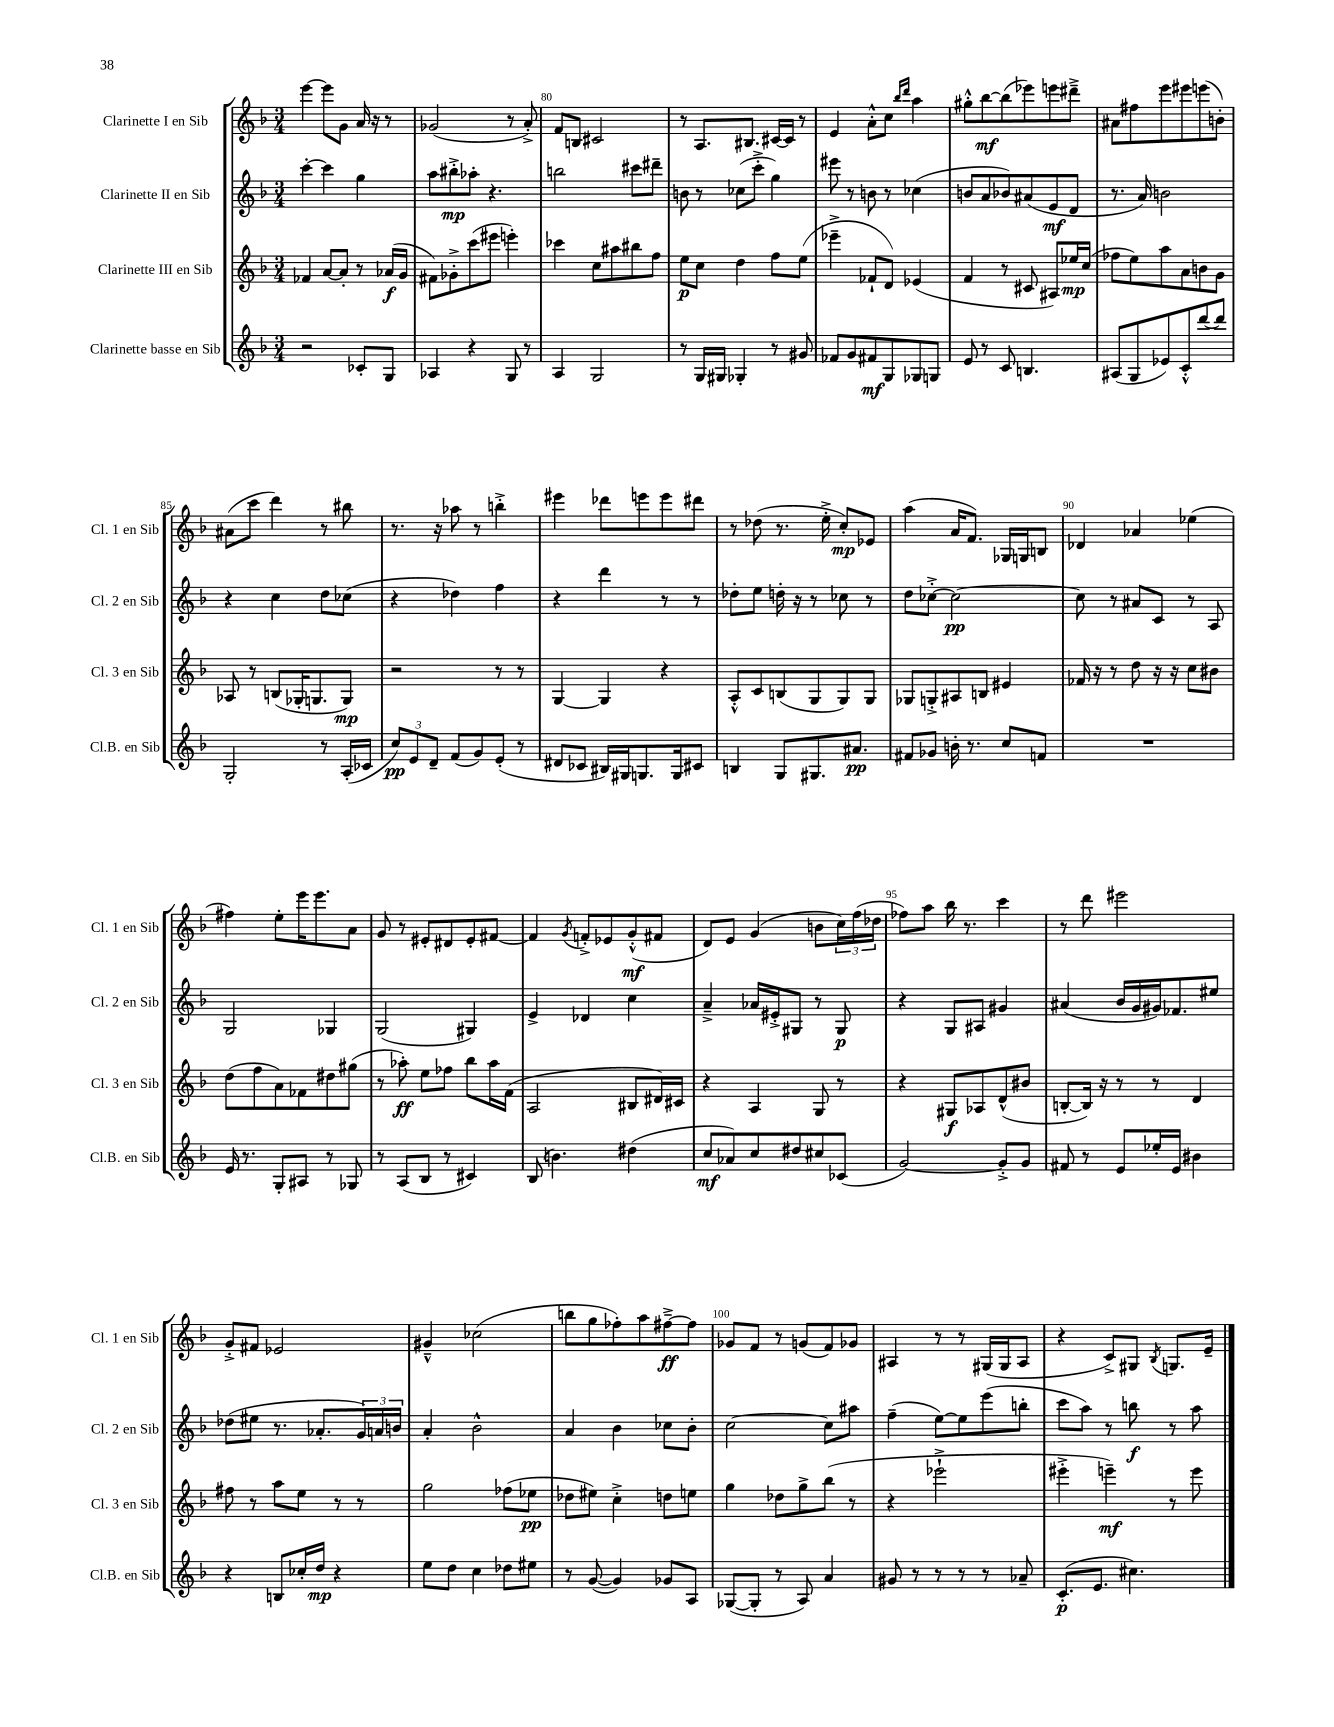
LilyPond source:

<<
\new StaffGroup <<
\new Staff = "s0" \with { instrumentName = "Clarinette I en Sib" shortInstrumentName = "Cl. 1 en Sib" } {
    \clef treble \key f \major \numericTimeSignature \time 3/4
    e'''4~ e'''8 g'8 a'16 r16 r8 |
    ges'2( r8 a'8-.->) |
    f'8 b8 cis'2 |
    r8 a8. bis8. cis'16~ cis'16 r8 |
    e'4 a'8-.-^ c''8 \grace { bes''16 d'''16 } a''4 |
    gis''8-.-^ bes''8~\mf bes''8( ees'''8) e'''8 dis'''8---> |
    ais'8 fis''8 e'''8 eis'''8 e'''8( b'8-.) |
    ais'8( c'''8 d'''4) r8 bis''8 |
    r8. r16 aes''8 r8 b''4-.-> |
    eis'''4 des'''8 e'''8 e'''8 dis'''8 |
    r8 des''8( r8. e''16-.-> c''8-.\mp) ees'8 |
    a''4( a'16 f'8.) ges16 g16 b8 |
    des'4 aes'4 ees''4( |
    fis''4) e''8-. e'''16 e'''8. a'8 |
    g'8 r8 eis'8-. dis'8 eis'8-. fis'8~ |
    fis'4 \acciaccatura { g'8 } f'8-.-> ees'8 g'8-.-^\mf( fis'8 |
    d'8) e'8 g'4( b'8 \tuplet 3/2 { c''16) f''16( des''16 } |
    fes''8) a''8 bes''16 r8. c'''4 |
    r8 d'''8 eis'''2 |
    g'8-.-> fis'8 ees'2 |
    gis'4---^ ces''2( |
    b''8 g''8 fes''8-.) a''8 fis''8~--->\ff fis''8 |
    ges'8 f'8 r8 g'8( f'8) ges'8 |
    ais4 r8 r8 gis16( gis16 ais8 |
    r4 c'8->) gis8 \acciaccatura { bes8 } g8. e'16-- \bar "|." |
}
\new Staff = "s1" \with { instrumentName = "Clarinette II en Sib" shortInstrumentName = "Cl. 2 en Sib" } {
    \clef treble \key f \major \numericTimeSignature \time 3/4
    c'''4~-. c'''4 g''4 |
    a''8 bis''8-.->\mp aes''8-. r4. |
    b''2 cis'''8 dis'''8-- |
    b'8 r8 ces''8( c'''8-.-> g''4) |
    eis'''8 r8 b'8 r8 ces''4( |
    b'8 a'8 bes'8) ais'8( e'8\mf d'8 |
    r8. a'16) b'2 |
    r4 c''4 d''8 ces''8( |
    r4 des''4) f''4 |
    r4 d'''4 r8 r8 |
    des''8-. e''8 d''16-. r16 r8 ces''8 r8 |
    d''8 ces''8~-.-> ces''2~\pp |
    ces''8 r8 ais'8 c'8 r8 a8 |
    g2 ges4 |
    g2( gis4) |
    e'4-> des'4 c''4 |
    a'4---> aes'16 eis'16-.-> gis8 r8 gis8\p |
    r4 g8 ais8 gis'4 |
    ais'4( bes'16 g'16 gis'16) fes'8. eis''8 |
    des''8( eis''8 r8. aes'8.-. \tuplet 3/2 { g'16) a'16 b'16 } |
    a'4-. bes'2-^ |
    a'4 bes'4 ces''8 bes'8-. |
    c''2~ c''8 ais''8 |
    f''4--( e''8~) e''8 e'''8( b''8-. |
    c'''8 a''8) r8 b''8\f r8 a''8 \bar "|." |
}
\new Staff = "s2" \with { instrumentName = "Clarinette III en Sib" shortInstrumentName = "Cl. 3 en Sib" } {
    \clef treble \key f \major \numericTimeSignature \time 3/4
    fes'4 a'8~ a'8-. r8 aes'16\f( g'16 |
    fis'8) ges'8-.-> c'''8( eis'''8 e'''4-.) |
    ces'''4 c''8 ais''8 bis''8 f''8 |
    e''8\p c''8 d''4 f''8 e''8( |
    ees'''4---> fes'8-! d'8) ees'4( |
    f'4 r8 cis'8 ais8) ees''16\mp c''16( |
    fes''8 e''8) a''8 a'8 b'8 g'8 |
    aes8 r8 b8( ges16-. g8. g8\mp) |
    r2 r8 r8 |
    g4~ g4 r4 |
    a8-.-^ c'8 b8( g8 g8) g8 |
    ges8 g8-.-> ais8 b8 eis'4 |
    fes'16 r16 r8 d''8 r16 r16 c''8 bis'8 |
    d''8( f''8 a'8) fes'8 dis''8 gis''8( |
    r8 aes''8-.\ff) e''8 fes''8 bes''8 aes''16 f'16( |
    a2 bis8 dis'16) cis'16 |
    r4 a4 g8 r8 |
    r4 gis8\f aes8 d'8-^( bis'8 |
    b8~-. b16) r16 r8 r8 d'4 |
    fis''8 r8 a''8 e''8 r8 r8 |
    g''2 fes''8( ees''8\pp |
    des''8 eis''8) c''4-.-> d''8 e''8 |
    g''4 des''8 g''8-> bes''8( r8 |
    r4 ees'''2-!-> |
    eis'''4-.-> e'''4--\mf) r8 e'''8 \bar "|." |
}
\new Staff = "s3" \with { instrumentName = "Clarinette basse en Sib" shortInstrumentName = "Cl.B. en Sib" } {
    \clef treble \key f \major \numericTimeSignature \time 3/4
    r2 ces'8-. g8 |
    aes4 r4 g8 r8 |
    a4 g2 |
    r8 g16 gis16 ges4-. r8 gis'8 |
    fes'8 g'8 fis'8\mf g8 ges8 g8 |
    e'8 r8 c'8 b4. |
    ais8( g8 ees'8) c'8-.-^ d'''8~ d'''8 |
    g2-. r8 a16-.( ces'16 |
    \tuplet 3/2 { c''8\pp) e'8 d'8-- } f'8( g'8) e'8-.( r8 |
    dis'8 ces'8 bis16) gis16 g8. g16 cis'8 |
    b4 g8 gis8. ais'8.\pp |
    fis'8 ges'8 b'16-. r8. c''8 f'8 |
    R2. |
    e'16 r8. g8-. ais8 r8 ges8 |
    r8 a8( bes8 r8 cis'4) |
    bes8( b'4.) dis''4( |
    c''8\mf aes'8) c''8 dis''8 cis''8 ces'8( |
    g'2~) g'8-.-> g'8 |
    fis'8 r8 e'8 ees''16-. e'16 bis'4 |
    r4 b8 ces''16-. d''16\mp r4 |
    e''8 d''8 c''4 des''8 eis''8 |
    r8 g'8~( g'4) ges'8 a8 |
    ges8~( ges8-. r8 a8) a'4 |
    gis'8 r8 r8 r8 r8 aes'8-- |
    c'8.-.\p( e'8. cis''4.) \bar "|." |
}
>>
>>
\layout { \context { \Score currentBarNumber = #78 \override BarNumber.break-visibility = ##(#f #t #t) barNumberVisibility = #(every-nth-bar-number-visible 5) } }
